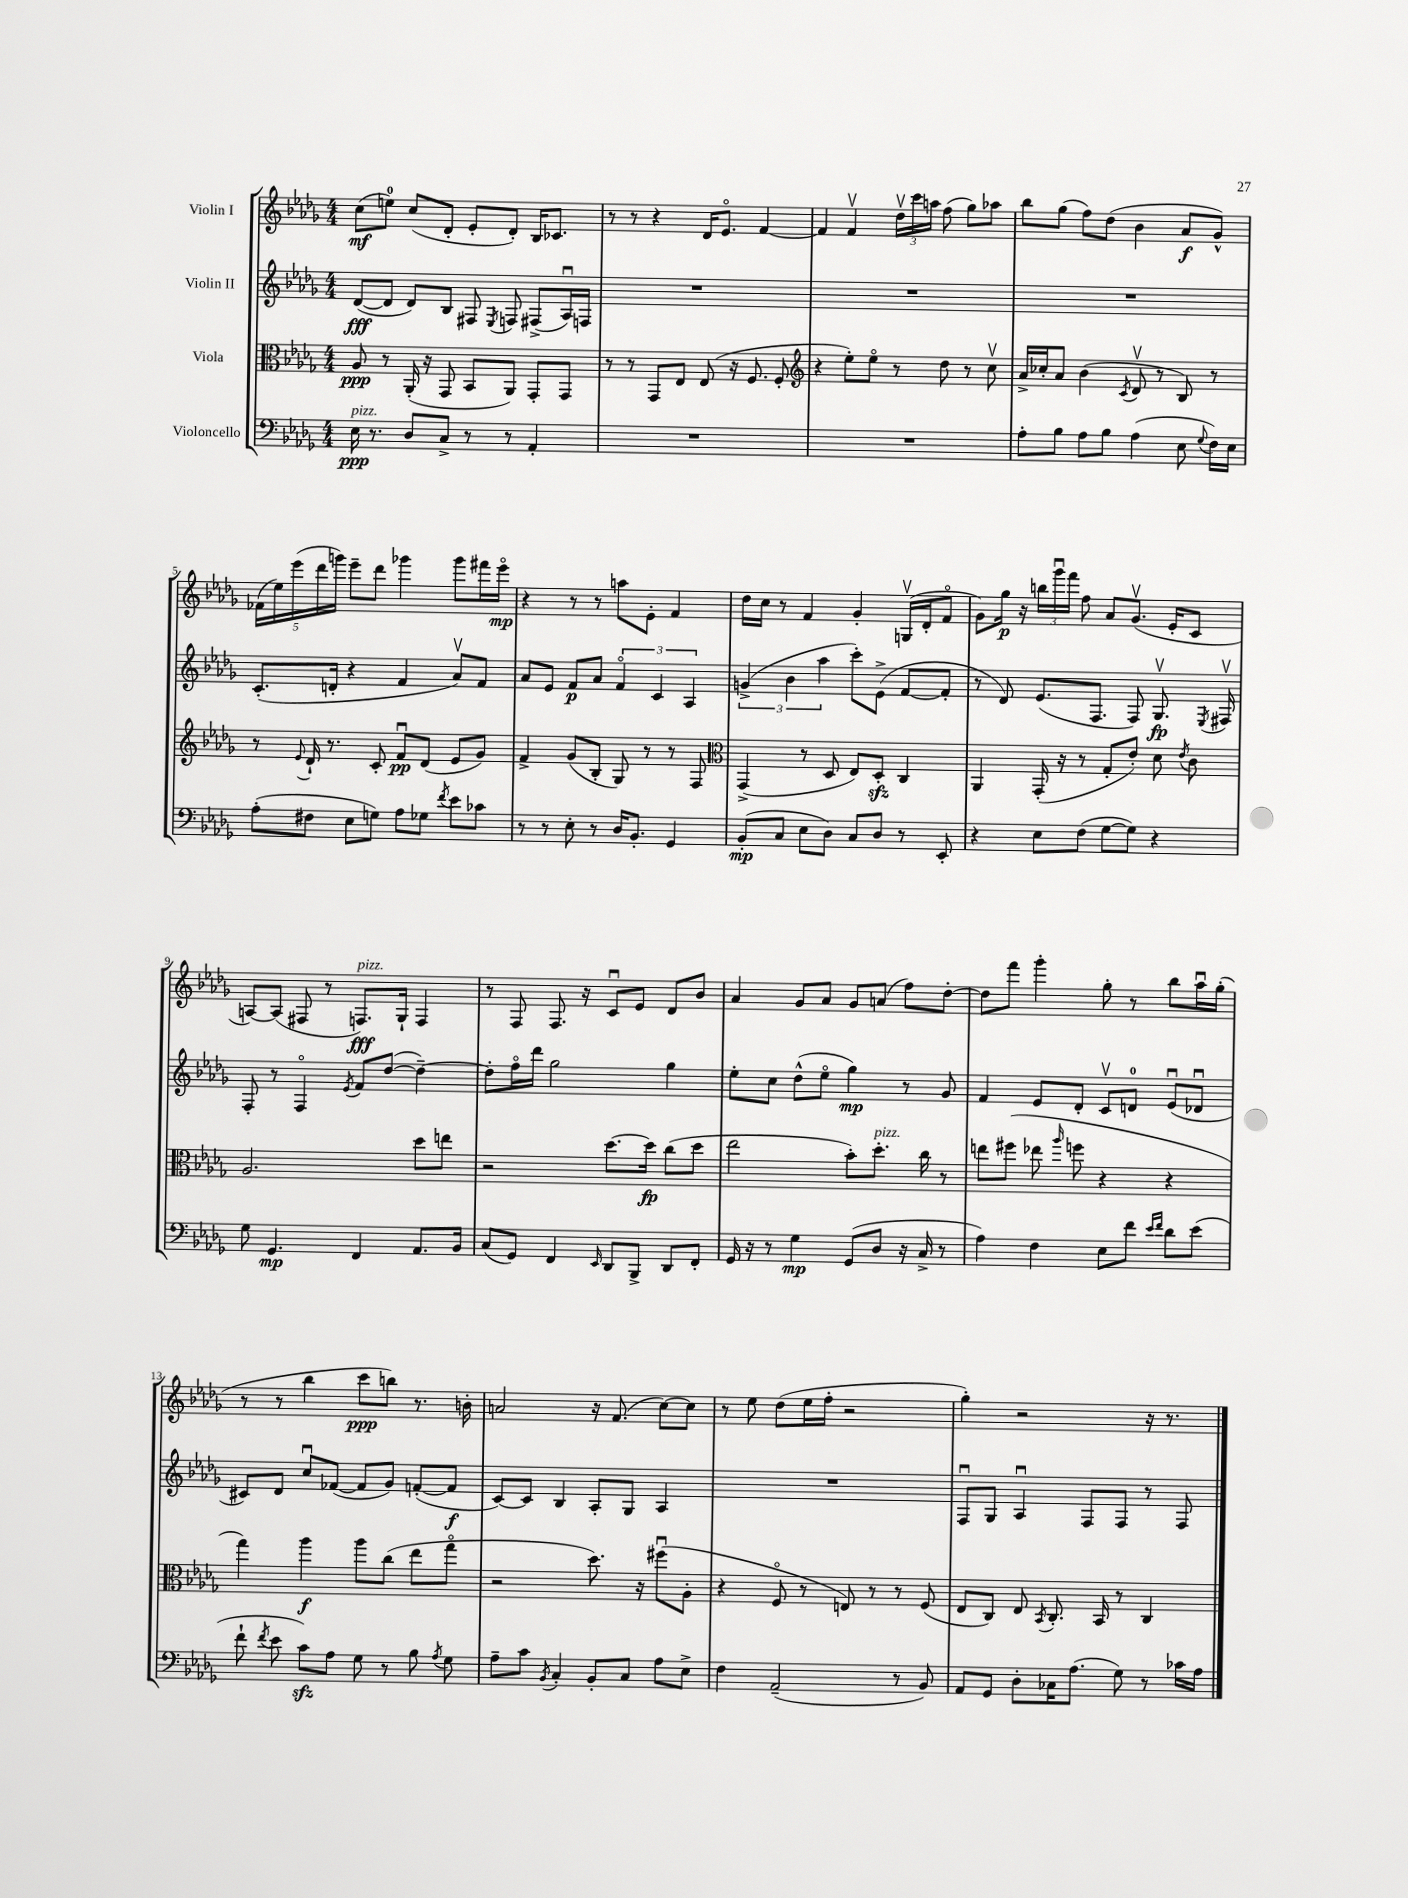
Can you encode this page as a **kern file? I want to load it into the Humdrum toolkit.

**kern	**kern	**kern	**kern
*staff4	*staff3	*staff2	*staff1
*clefF4	*clefC3	*clefG2	*clefG2
*k[b-e-a-d-g-]	*k[b-e-a-d-g-]	*k[b-e-a-d-g-]	*k[b-e-a-d-g-]
*M4/4	*M4/4	*M4/4	*M4/4
16E-\	8A-/	([8d-/L	(8cc\L
8.r	.	.	.
.	8r	8d-/]J	8ee\J)
8D-/L	(16AA-'/	8d-/L)	(8cc/L
.	16r	.	.
8C^/J	8GG-/	8B-/J	8d-'/J
8r	8BB-/L	8F#/	8e-'/L
.	.	8qE-/	.
8r	8AA-/J)	8F/	8d-'/J)
4AA-'/	8GG-'/L	(8F#^/L	16B-/LK
.	.	.	8.c-/J
.	8GG-/J	16A-u/L)	.
.	.	16F/JJ	.
=	=	=	=
1r	8r	1r	8r
.	8r	.	8r
.	8GG-/L	.	4r
.	8E-/J	.	.
.	(8E-/	.	16d-/LK
.	.	.	8.e-o/J
.	16r	.	.
.	8.F/	.	.
.	.	.	[4f/
.	8F'/	.	.
=	=	=	=
*	*clefG2	*	*
1r	4r	1r	4f/]
.	8ee-'\L)	.	4fv/
.	8ee-o\J	.	.
.	8r	.	24dd-v\LL
.	.	.	24ccc\
.	.	.	24aa\JJ
.	8dd-\	.	(8ff\
.	8r	.	8gg-\L)
.	8ccv\	.	8aa-\J
=	=	=	=
8A-'\L	16a-^/LL	1r	8bb-\L
.	16cc-'/J	.	.
8B-\J	8a-/J	.	(8gg-\J
8A-\L	(4b-\	.	8ff\L)
8B-\J	.	.	(8dd-\J
.	8qc/	.	.
(4A-\	8d-v/	.	4b-\
.	8r	.	.
8E-\	8B-/)	.	8a-/L
8qqG-/	.	.	.
16F\LL)	8r	.	8g-^^/J)
16E-\JJ	.	.	.
=	=	=	=
(8A-'\L	8r	(8.c'/L	(20f-\LL
.	.	.	20ee-\)
.	.	.	(20eee-\
.	8qqe-/	.	.
8F#\J	16d-`/	.	.
.	.	.	20ddd-\
.	8.r	16d'/Jk	.
.	.	.	20ggg\JJ)
8E-\L	.	4r	8eee-~\L
8G\J)	8c'/	.	8ddd-\J
8A-\L	8fu/L	4f/	4ggg-\
8G-\J	(8d-/J	.	.
8qf/	.	.	.
8e-\L	8e-/L	8a-v/L)	8ggg-\L
8c-\J	8g-/J)	8f/J	16fff#\L
.	.	.	16eee-o\JJ
=	=	=	=
8r	4f^/	8a-/L	4r
8r	.	8e-/J	.
8E-'\	(8g-/L	8f/L	8r
8r	8B-'/J	8a-/J	8r
16D-/LK	8G-/)	6fo/	8aa\L
8.BB-'/J	.	.	.
.	8r	.	8e-'\J
.	.	6c/	.
4GG-/	8r	.	4f/
.	.	6A-/	.
.	8F/	.	.
=	=	=	=
*	*clefC3	*	*
(8BB-'/L	(4GG-^/	(6g^/	16dd-\LL
.	.	.	16cc\JJ
8C/J	.	.	8r
.	.	6b-\	.
8E-\L	8r	.	4f/
.	.	6aa-\	.
8D-\J)	8D-/	.	.
8C/L	8E-/L)	8ccc'\L)	4g-'/
8D-/J	8D-'/J	(8e-^\J	.
8r	4C/	[8f/L	(16Gv/LL
.	.	.	16d-'/J
8EE-'/	.	8f'/]J	8fo/J
=	=	=	=
4r	4AA-/	8r	8g-\L)
.	.	8d-/)	16gg-\Jk
.	.	.	16r
8E-\L	(16GG-'/	(8.e-/L	24bb\LL
.	.	.	24ggg-u\
.	16r	.	.
.	.	.	24fff\JJ
(8F\J	8r	.	8ff\
.	.	8.F/J	.
[8G-\L	8G-'/L	.	8a-/L
8G-\]J)	8e-'/J)	8F/)	(8.g-v/J
4r	8d-\	8.G-v/	.
.	.	.	16e-'/LK
.	8qe-/	.	.
.	8c\	.	8c/J
.	.	8qE-/	.
.	.	16F#v/	.
=	=	=	=
8G-\	2.A-/	8F'/	[8A/L)
4.GG-/	.	8r	(8A/]J
.	.	4Fo/	8F#/
.	.	.	8r
.	.	8qe-/	.
4FF/	.	8f/L	8.F/L)
.	.	([8dd-/J	.
.	.	.	16G-`/Jk
8.AA-/L	8dd-\L	4dd-~\_)	4F/
.	8ee\J	.	.
16BB-/Jk	.	.	.
=	=	=	=
(8C/L	2r	8dd-'\]L	8r
8GG-/J)	.	16ffo\L	8F/
.	.	16ddd-\JJ	.
4FF/	.	2gg-\	8.F/
.	.	.	16r
16qqEE-/	.	.	.
8DD-/L	[8.dd-\L	.	8cu/L
8BBB-^/J	.	.	8e-/J
.	16dd-\]Jk	.	.
8DD-/L	(8cc\L	4gg-\	8d-/L
8FF'/J	8dd-\J	.	8b-/J
=	=	=	=
16GG-/	2ee-\	8ee-'\L	4a-/
16r	.	.	.
8r	.	8cc\J	.
4G-\	.	(8dd-^^\L	8g-/L
.	.	8ee-o\J	8a-/J
(8GG-/L	8b-'\L)	4gg-\)	8g-/L
8D-/J	8.dd-'\J	.	(8a/J
16r	.	8r	8ff\L)
16C^/	16cc\	.	.
8r	8r	8g-/	[8dd-'\J
=	=	=	=
4A-\)	8ee\L	4f/	8dd-\]L
.	(8ff#\J	.	8fff\J
4F\	8ee-\	8e-/L	4ggg-'\
.	16qqaa-/	.	.
.	8ff\	8d-'/J	.
8E-\L	4r	8cv/L	8gg-'\
8f\J	.	8d/J	8r
16qqe-/LL	.	.	.
16qqf/JJ	.	.	.
8d-\L	4r	(8e-u/L	8bb-\L
(8e-\J	.	8d-u/J	16aa-u\L
.	.	.	(16gg-'\JJ
=	=	=	=
8f`\	4gg-\)	8c#/L)	8r
8qf/	.	.	.
8e-\	.	8d-/J	8r
8c\L)	4aa-\	8ccu/L	4bb-\
8A-\J	.	([8f-/J	.
8G-\	8aa-\L	8f-/]L	8ccc\L
8r	(8cc\J	8g-/J)	8bb\J)
8B-\	8ee-\L	([8f'/L	8.r
8qA-/	.	.	.
8G-\	8gg-o\J	8f/]J	.
.	.	.	16b'\
=	=	=	=
8A-~\L	2r	[8c/L)	2a/
8c\J	.	8c/]J	.
8qBB-/	.	.	.
4C'/	.	4B-/	.
8BB-'/L	8.dd-\)	8A-'/L	16r
.	.	.	(8.f/
8C/J	.	8G-/J	.
.	16r	.	.
8A-\L	(8ff#u\L	4A-/	[8cc\L)
8E-^\J	8A-'\J	.	8cc\]J
=	=	=	=
4F\	4r	1r	8r
.	.	.	8ee-\
(2AA-~/	8Fo/	.	(8dd-\L
.	8r	.	16ee-\L
.	.	.	16ff'\JJ
.	8E/)	.	2r
.	8r	.	.
8r	8r	.	.
8BB-/)	(8F/	.	.
=	=	=	=
8AA-/L	8E-/L	8Fu/L	4gg-'\)
8GG-/J	8C/J)	8G-/J	.
8D-'\L	8E-/	4A-u/	2r
.	8qBB-/	.	.
16C-\K	8.C'/	.	.
(8.A-\J	.	.	.
.	.	8F/L	.
.	16BB-/	.	.
8G-\)	8r	8F/J	.
8r	4C/	8r	16r
.	.	.	8.r
16c-\LL	.	8F/	.
16A-\JJ	.	.	.
==	==	==	==
*-	*-	*-	*-
